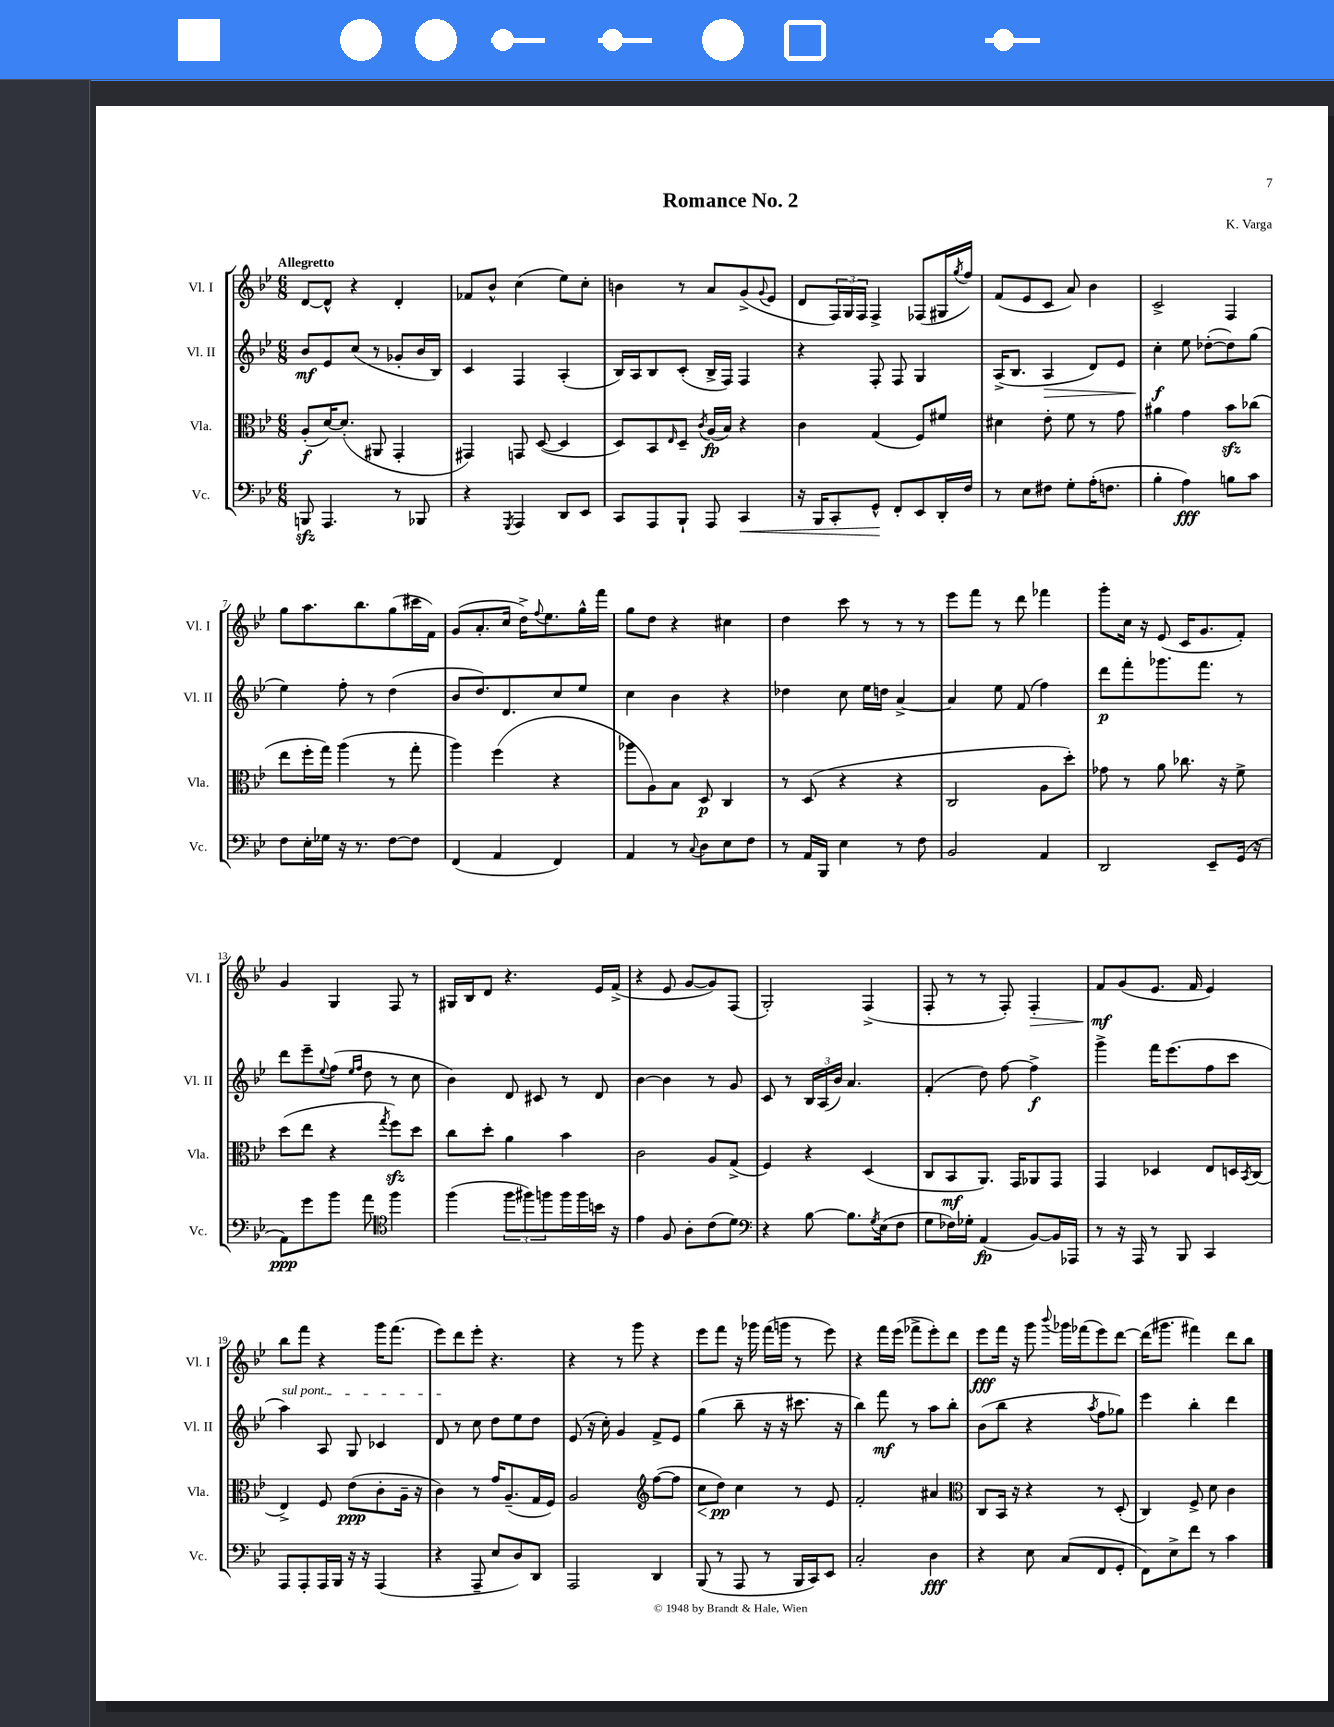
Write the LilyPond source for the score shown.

\header { title = "Romance No. 2" composer = "K. Varga" }
<<
\new StaffGroup <<
\new Staff = "s0" \with { instrumentName = "Vl. I" shortInstrumentName = "Vl. I" } {
    \clef treble \key bes \major \numericTimeSignature \time 6/8 \tempo "Allegretto"
    d'8~ d'8-^ r4 d'4-. |
    fes'8 bes'8-^ c''4( ees''8) c''8-. |
    b'4 r8 a'8 g'8->( \appoggiatura { g'8 } ees'8 |
    d'8 \tuplet 3/2 { f16) g16 f16 } f4-> fes8( gis16 \acciaccatura { g''8 } f''16) |
    f'8( ees'8 c'8 a'8) bes'4 |
    c'2-> f4 |
    g''8 a''8. bes''8. g''8( cis'''16 f'16) |
    g'8( a'8.-. c''16 d''16->) \appoggiatura { f''8 } ees''8. g''16-^ f'''16 |
    g''8 d''8 r4 cis''4 |
    d''4 c'''8 r8 r8 r8 |
    ees'''8 f'''8 r8 d'''8 fes'''4 |
    g'''8-. c''16 r16 ees'8( c'16 g'8. f'8-.) |
    g'4 g4 f8 r8 |
    gis16 bes16 d'8 r4. ees'16 f'16->( |
    r4 ees'8 g'8~ g'8) f8( |
    g2-.) f4->( |
    f8-. r8 r8 f8-.) f4-.\> |
    f'8\mf\! g'8( ees'8. f'16 ees'4) |
    bes''8 f'''8 r4 g'''16 f'''8.( |
    ees'''8) d'''8 ees'''8-. r4. |
    r4 r8 g'''8 r4 |
    ees'''8 f'''8 r16 ges'''16 f'''16( g'''16 r8 ees'''8) |
    r4 f'''16 ees'''16( fes'''8-> ees'''8-.) d'''8 |
    ees'''8\fff f'''16 r16 g'''8 \appoggiatura { bes'''8 } ges'''16 fes'''16( ees'''8) d'''8~ |
    d'''16( gis'''8. fis'''4) d'''8 bes''8 \bar "|." |
}
\new Staff = "s1" \with { instrumentName = "Vl. II" shortInstrumentName = "Vl. II" } {
    \clef treble \key bes \major \numericTimeSignature \time 6/8
    bes'8\mf ees'8 c''8( r8 ges'8-. bes'16 bes16) |
    c'4 f4 a4-.( |
    bes16) a16 bes8 c'8-.( bes16-> f16) f4 |
    r4 f8-. f8 g4 |
    a16->( bes8. a4\> d'8) ees'8 |
    c''4-.\f\! ees''8 des''8~-.( des''8) g''8( |
    ees''4) f''8-. r8 d''4( |
    bes'8 d''8.) d'8. c''8 ees''8 |
    c''4 bes'4 r4 |
    des''4 c''8 ees''16 d''16 a'4~-> |
    a'4 ees''8 f'8( f''4) |
    d'''8\p f'''8-. ges'''8. f'''8. r8 |
    d'''8 ees'''8-- \appoggiatura { ees''8 } f''8( \grace { ees''16 f''16 } d''8 r8 c''8 |
    bes'4) d'8 cis'8 r8 d'8 |
    bes'4~ bes'4 r8 g'8 |
    c'8 r8 \tuplet 3/2 { bes16 a16( bes'16) } a'4. |
    f'4-.( d''8) f''8~ f''4->\f |
    g'''4-> f'''16 ees'''8.( f''8 c'''8 |
    \once \override TextSpanner.bound-details.left.text = \markup { \italic "sul pont." } a''4\startTextSpan) a8 g8 ces'4 |
    d'8\stopTextSpan r8 c''8 d''8 ees''8 d''8 |
    ees'8( r16 c''16-.) g'4 f'8-> ees'8 |
    g''4( bes''8-- r16 r16 cis'''8. r16 |
    bes''4) f'''8\mf r8 a''8 bes''8-. |
    bes'8( bes''8 r4 \acciaccatura { a''8 } f''8 ges''8) |
    ees'''4 bes''4-. d'''4 \bar "|." |
}
\new Staff = "s2" \with { instrumentName = "Vla." shortInstrumentName = "Vla." } {
    \clef alto \key bes \major \numericTimeSignature \time 6/8
    a8-.\f( d'16~) d'8.-.( ais,8 g,4-. |
    gis,4) g,8 d8~( d4 |
    d8) bes,8 \grace { ees16 } d8-- \acciaccatura { c'8 } a16\fp( bes16) r4 |
    c'4 g4( f8) fis'8 |
    dis'4 ees'8-. f'8 r8 g'8 |
    ais'4 g'4 bes'8\sfz ces''8( |
    ees''8 f''16-. g''16) a''4( r8 g''8-. |
    a''4) f''4( r4 |
    aes''8 a8) bes8 d8\p c4 |
    r8 d8( r4 r4 |
    c2 a8 d''8-.) |
    ges'8 r8 a'8 ces''8. r16 f'8-> |
    d''8( ees''8 r4 \acciaccatura { g''8 } f''8\sfz) d''8 |
    c''8 d''8-. a'4 bes'4 |
    c'2 a8 g8->( |
    f4) r4 d4( |
    c8 bes,8\mf a,8.) g,16 aes,8 g,8 |
    g,4 des4 ees8 d16 \acciaccatura { bes,8 } c16( |
    ees4->) f8 ees'8\ppp( c'8-. a16-- r16 |
    c'4) r8 g'16 a8.--( g16 f16) |
    a2 \clef treble f''8~( f''8 |
    c''8\< d''8\pp\!) c''4 r8 ees'8 |
    f'2-. ais'4 |
    \clef alto c8 bes,16 r16 r4 r8 d8-.( |
    c4) f8-> d'8 c'4 \bar "|." |
}
\new Staff = "s3" \with { instrumentName = "Vc." shortInstrumentName = "Vc." } {
    \clef bass \key bes \major \numericTimeSignature \time 6/8
    b,,8\sfz a,,4. r8 bes,,8 |
    r4 \acciaccatura { g,,8 } a,,4 d,8 ees,8 |
    c,8 a,,8 bes,,8-! a,,8 c,4\< |
    r16 bes,,16 c,8-. g,8-^\! f,8-. ees,8 d,16-. f16 |
    r8 ees8 fis8 g8-. a16-.( f8. |
    bes4-. a4\fff) b8 c'8 |
    f8 ees16-. ges16 r16 r8. f8~ f8 |
    f,4( a,4 f,4) |
    a,4 r8 \appoggiatura { c8 } d8 ees8 f8 |
    r8 a,16 bes,,16 ees4 r8 f8 |
    bes,2 a,4 |
    d,2 ees,8-- g,16( r16 |
    a,8\ppp) g'8 bes'8 a'8 \clef tenor f''4 |
    f''4( \tuplet 3/2 { f''8 fis''8) f''8 } f''16 f''16 b'16 r16 |
    ees'4 f8 a8-. c'8( d'8) |
    \clef bass r4 bes8~ bes8. \acciaccatura { g8 } ees16( f8 |
    g8 fes16) ges16-. a,4\fp( bes,8~) bes,16 aes,,16 |
    r8 r16 a,,16 r8 bes,,8 c,4 |
    a,,8 a,,8-. a,,16 bes,,16 r16 r16 a,,4( |
    r4 a,,8-- ees8 d8) d,8 |
    a,,2 d,4 |
    bes,,8( r8 a,,8 r8 bes,,16 c,16) ees,8 |
    c2-. d4\fff |
    r4 ees8 c8( f,8 g,8-. |
    f,8) ees8-> f'8 r8 c'4 \bar "|." |
}
>>
>>
